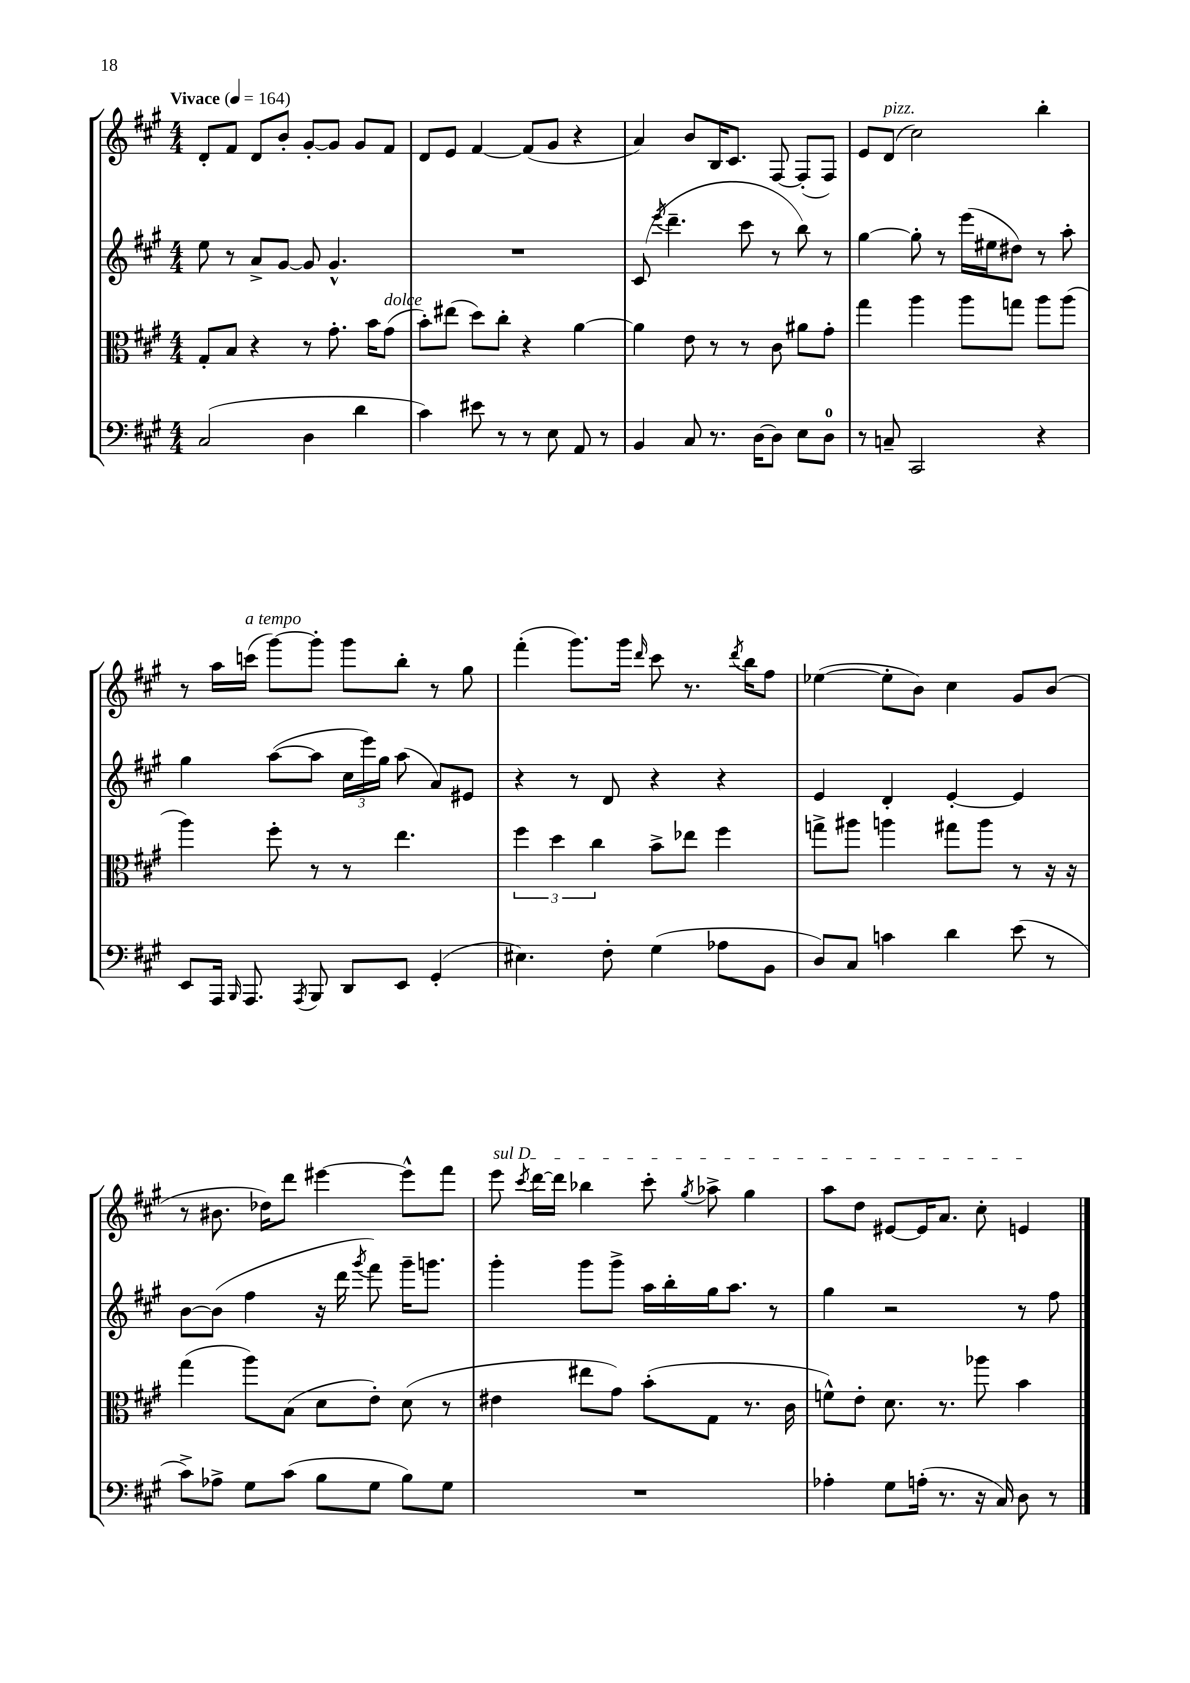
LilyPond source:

<<
\new StaffGroup <<
\new Staff = "s0" {
    \clef treble \key a \major \numericTimeSignature \time 4/4 \tempo "Vivace" 4 = 164
    \autoBeamOff d'8[-. fis'8] d'8[ b'8]-. gis'8[~-. gis'8] gis'8[ fis'8] |
    d'8[ e'8] fis'4~ fis'8[( gis'8] r4 |
    a'4) b'8[ b16 cis'8.] fis8~ fis8[-.( fis8]) |
    e'8[ d'8]^\markup { \italic "pizz." }( cis''2) b''4-. |
    r8 a''16[ c'''16]^\markup { \italic "a tempo" }( gis'''8[~) gis'''8]-. gis'''8[ b''8]-. r8 gis''8 |
    fis'''4-.( gis'''8.[) gis'''16] \grace { d'''16 } cis'''8 r8. \acciaccatura { d'''8 } b''16[ fis''8] |
    ees''4~( ees''8[-. b'8]) cis''4 gis'8[ b'8]( |
    r8 bis'8. des''16[) d'''8] eis'''4~ eis'''8[-^ fis'''8] |
    \once \override TextSpanner.bound-details.left.text = \markup { \italic "sul D" } e'''8\startTextSpan \acciaccatura { cis'''8 } d'''16[~ d'''16] bes''4 cis'''8-. \acciaccatura { gis''8 } aes''8-> gis''4 |
    a''8[ d''8] eis'8[~ eis'16 a'8.] cis''8-. e'4\stopTextSpan \bar "|." |
}
\new Staff = "s1" {
    \clef treble \key a \major \numericTimeSignature \time 4/4
    \autoBeamOff e''8 r8 a'8[-> gis'8]~ gis'8 gis'4.-^ |
    R1 |
    cis'8( \acciaccatura { e'''8 } d'''4.-- cis'''8 r8 b''8) r8 |
    gis''4~ gis''8-. r8 e'''16[( eis''16 dis''8]) r8 a''8-. |
    gis''4 a''8[~( a''8] \tuplet 3/2 { cis''16[ e'''16) gis''16] } a''8( a'8[) eis'8] |
    r4 r8 d'8 r4 r4 |
    e'4 d'4-. e'4~-. e'4 |
    b'8[~ b'8]( fis''4 r16 d'''16 \acciaccatura { gis'''8 } fis'''8) gis'''16[-- g'''8.] |
    gis'''4-. gis'''8[ gis'''8]-> a''16[ b''16-. gis''16 a''8.] r8 |
    gis''4 r2 r8 fis''8 \bar "|." |
}
\new Staff = "s2" {
    \clef alto \key a \major \numericTimeSignature \time 4/4
    \autoBeamOff gis8[-. b8] r4 r8 gis'8.-. b'16[ gis'8]^\markup { \italic "dolce" }( |
    b'8[-.) eis''8]( d''8[) cis''8]-. r4 a'4~ |
    a'4 e'8 r8 r8 cis'8 ais'8[ gis'8]-. |
    gis''4 a''4 a''8[ g''8] a''8[ a''8]( |
    a''4) fis''8-. r8 r8 e''4. |
    \tuplet 3/2 { fis''4 d''4 cis''4 } b'8[-> ees''8] fis''4 |
    g''8[-> ais''8] a''4 gis''8[ a''8] r8 r16 r16 |
    gis''4( a''8[) b8]( d'8[ e'8]-.) d'8( r8 |
    eis'4 eis''8[ gis'8]) b'8[-.( gis8] r8. cis'16 |
    f'8[-^) e'8]-. d'8. r8. aes''8 b'4 \bar "|." |
}
\new Staff = "s3" {
    \clef bass \key a \major \numericTimeSignature \time 4/4
    \autoBeamOff cis2( d4 d'4 |
    cis'4) eis'8 r8 r8 e8 a,8 r8 |
    b,4 cis8 r8. d16[~ d8] e8[ d8]-0 |
    r8 c8-- cis,2 r4 |
    e,8[ a,,16] \grace { b,,16 } a,,8. \acciaccatura { a,,8 } b,,8 d,8[ e,8] gis,4-.( |
    eis4.) fis8-. gis4( aes8[ b,8] |
    d8[) cis8] c'4 d'4 e'8( r8 |
    cis'8[->) aes8]-> gis8[ cis'8]( b8[ gis8] b8[) gis8] |
    R1 |
    aes4-. gis8[ a16]-.( r8. r16 cis16) d8 r8 \bar "|." |
}
>>
>>
\layout { \context { \Score \remove "Bar_number_engraver" } }
